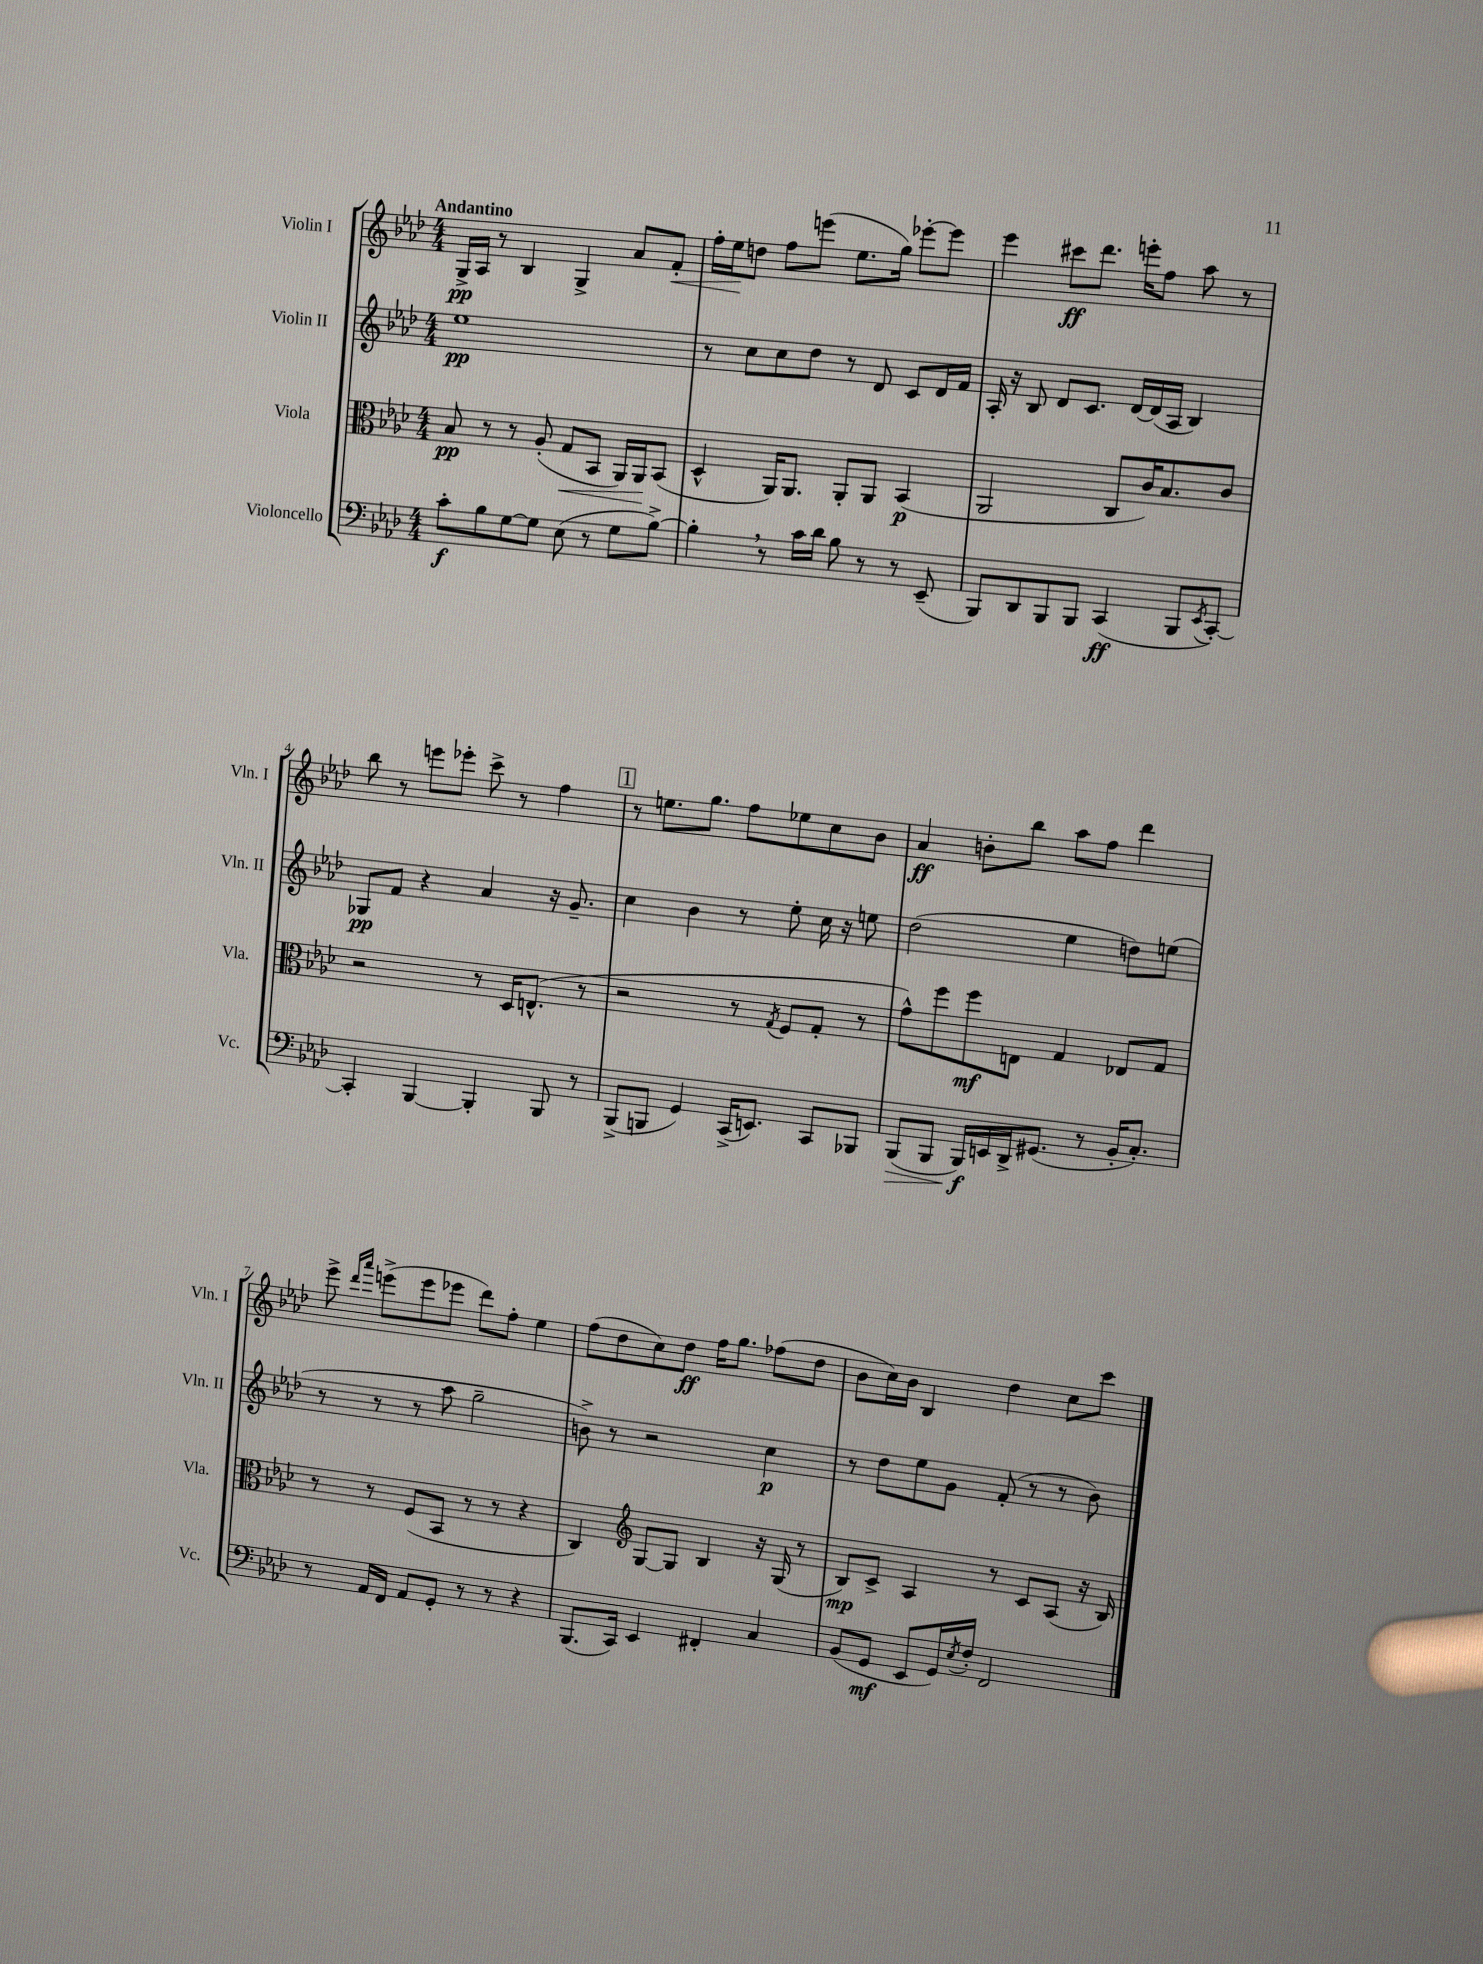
<<
\new StaffGroup <<
\new Staff = "s0" \with { instrumentName = "Violin I" shortInstrumentName = "Vln. I" } {
    \clef treble \key aes \major \numericTimeSignature \time 4/4 \tempo "Andantino"
    g16->\pp aes16 r8 bes4 g4-> aes'8 f'8-.\< |
    f''16-. ees''16\! d''8 f''8 e'''8( ees''8. g''16) ees'''8~-. ees'''8 |
    ees'''4 cis'''8\ff des'''8. e'''16-. f''8 aes''8 r8 |
    bes''8 r8 e'''8 ees'''8-. c'''8-> r8 f''4 |
    \mark \markup { \box "1" } r8 e''8. g''8. f''8 ees''8 c''8 bes'8 |
    aes'4\ff b'8-. bes''8 aes''8 f''8 des'''4 |
    ees'''8-> \grace { des'''16 aes'''16 } e'''8->( e'''8 ees'''8 des'''8) f''8-. ees''4 |
    f''8( des''8 c''8) des''8\ff f''16 g''8. fes''8( des''8 |
    bes'8 c''16) bes'16 bes4 des''4 c''8 c'''8 \bar "|." |
}
\new Staff = "s1" \with { instrumentName = "Violin II" shortInstrumentName = "Vln. II" } {
    \clef treble \key aes \major \numericTimeSignature \time 4/4
    ees''1\pp |
    r8 c''8 c''8 des''8 r8 des'8 c'8 des'16 f'16 |
    aes16-. r16 bes8 des'8 c'8. des'16~ des'16( aes16 bes4) |
    ges8\pp f'8 r4 aes'4 r16 g'8.-- |
    \mark \markup { \box "1" } c''4 bes'4 r8 ees''8-. c''16 r16 e''8 |
    des''2( ees''4 d''8) e''8( |
    r8 r8 r8 aes''8 g''2-- |
    b'8->) r8 r2 c''4\p |
    r8 des''8 ees''8 g'8 f'8-.( r8 r8 bes'8) \bar "|." |
}
\new Staff = "s2" \with { instrumentName = "Viola" shortInstrumentName = "Vla." } {
    \clef alto \key aes \major \numericTimeSignature \time 4/4
    bes8\pp r8 r8 aes8-.( g8\< bes,8 aes,16) aes,16\! bes,8( |
    des4-^ aes,16) aes,8. aes,8-. aes,8 bes,4\p( |
    aes,2 c8 c'16) bes8. c'8 |
    r2 r8 des16 e8.-^( r8 |
    \mark \markup { \box "1" } r2 r8 \acciaccatura { g8 } f8 g8-. r8 |
    g'8-^) f''8 f''8\mf e8 g4 ees8 g8 |
    r8 r8 f8( bes,8 r8 r8 r4 |
    c4) \clef treble g8~ g8 bes4 r16 g16( r8 |
    bes8\mp) c'8-> aes4 r8 c'8 aes8( r16 bes16) \bar "|." |
}
\new Staff = "s3" \with { instrumentName = "Violoncello" shortInstrumentName = "Vc." } {
    \clef bass \key aes \major \numericTimeSignature \time 4/4
    c'8-.\f bes8 g8~ g8 ees8( r8 g8 bes8~->) |
    bes4-. \breathe r8 c'16 des'16 bes8 r8 r8 ees,8--( |
    bes,,8) des,8 bes,,8 bes,,8 c,4\ff( bes,,8 \acciaccatura { ees,8 } c,8~-.) |
    c,4-. bes,,4~ bes,,4-. bes,,8 r8 |
    \mark \markup { \box "1" } bes,,8->( b,,8 g,4) c,16->( e,8.) c,8 bes,,8 |
    bes,,8\>( bes,,8 bes,,16\f\!) e,16 des,16-> gis,8.( r8 bes,16-. c8.-.) |
    r8 aes,16 f,16 aes,8 g,8-. r8 r8 r4 |
    bes,,8.( c,16) ees,4 fis,4-. c4 |
    bes,8( g,8\mf ees,8 g,16) \acciaccatura { ees8 } f16-. f,2 \bar "|." |
}
>>
>>
